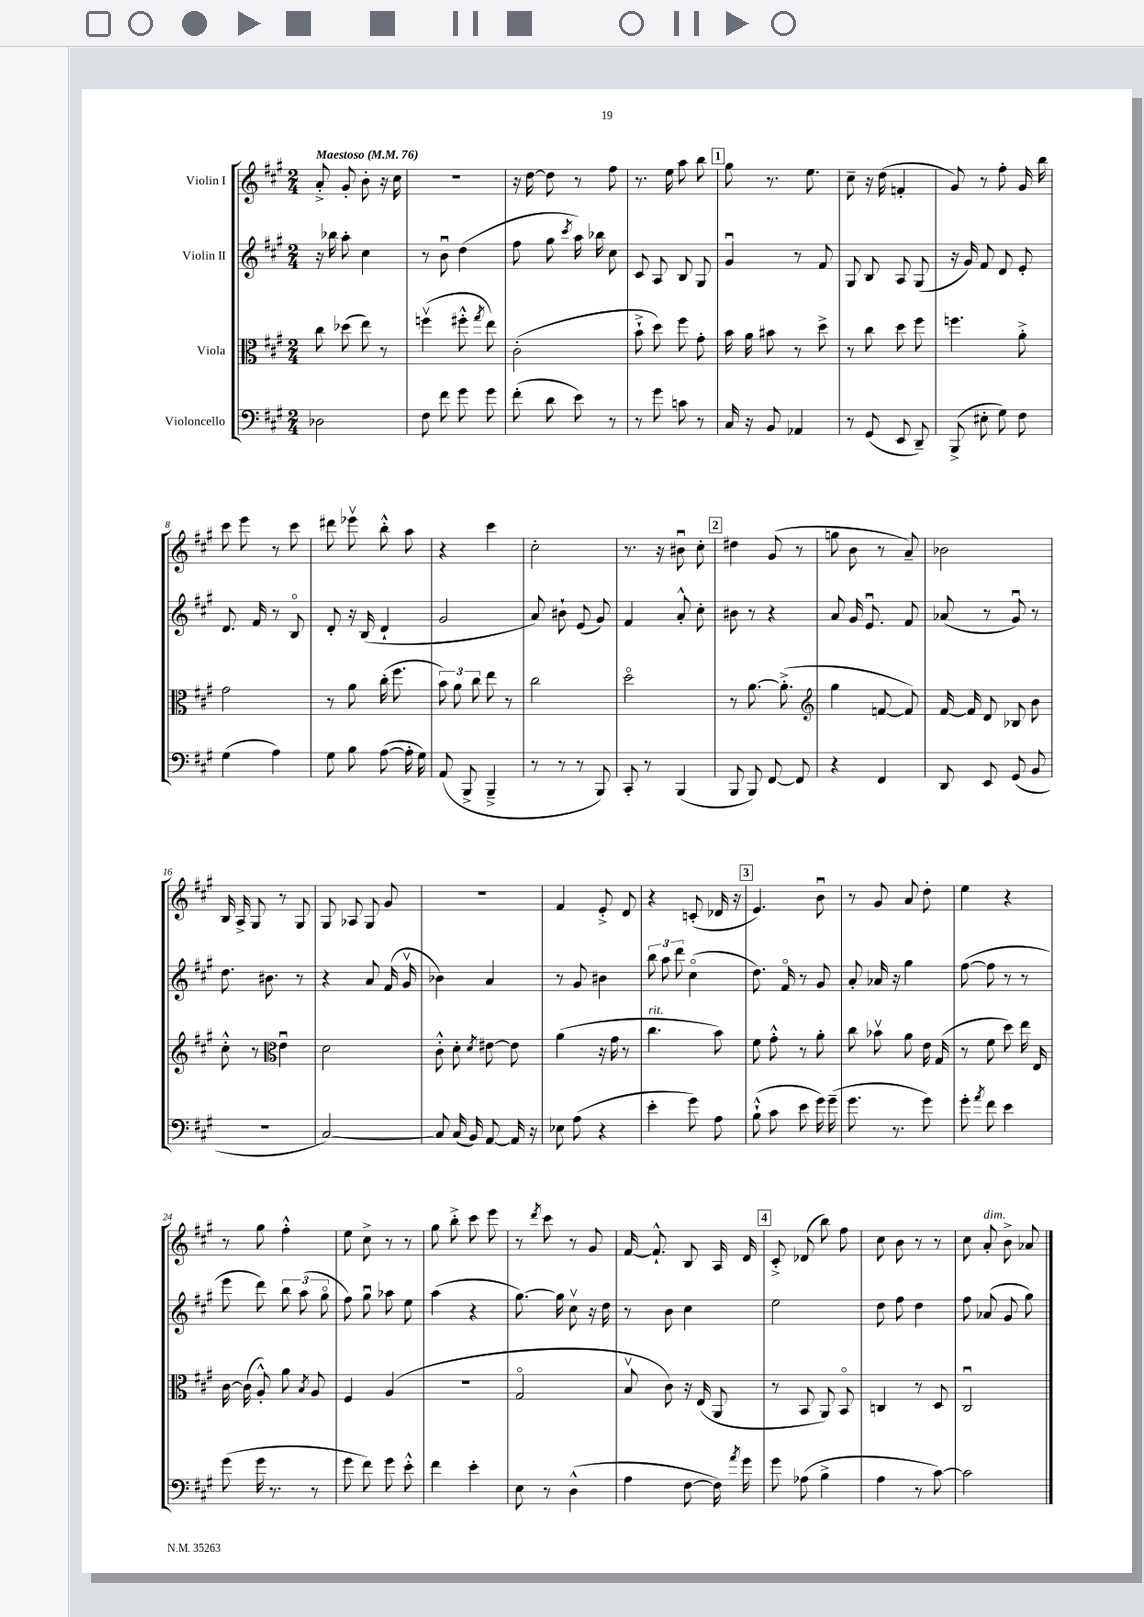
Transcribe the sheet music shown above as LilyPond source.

<<
\new StaffGroup <<
\new Staff = "s0" \with { instrumentName = "Violin I" } {
    \clef treble \key a \major \numericTimeSignature \time 2/4 \tempo "Maestoso" 4 = 76
    \autoBeamOff a'8-.-> gis'8-. b'8-. r16 cis''16 |
    R2 |
    r16 d''16~ d''8 r8 fis''8 |
    r8. e''16 a''8 b''8 |
    \mark \markup { \box "1" } gis''8 r8. e''8. |
    cis''8-- r16 d''16( f'4-. |
    gis'8) r8 fis''8-. gis'16 b''16 |
    cis'''8 e'''8 r8 cis'''8 |
    dis'''8 ees'''8\upbow b''8-.-^ a''8 |
    r4 cis'''4 |
    cis''2-. |
    r8. r16 bis'8\downbow cis''8-. |
    \mark \markup { \box "2" } dis''4 gis'8( r8 |
    g''8 b'8 r8 a'8--) |
    bes'2 |
    b16 a16-> gis8 r8 gis8 |
    gis8 aes8 gis8 gis'8 |
    R2 |
    fis'4 e'8-.-> d'8 |
    r4 c'8-.( des'16 r16 |
    \mark \markup { \box "3" } e'4.) b'8\downbow |
    r8 gis'8 a'8 d''8-. |
    e''4 r4 |
    r8 gis''8 fis''4-.-^ |
    e''8 cis''8-> r8 r8 |
    gis''8 b''8-.-> cis'''8 e'''8 |
    r8 \acciaccatura { d'''8 } cis'''8 r8 gis'8 |
    fis'16~ fis'8.-!-^ b8 a16 d'16 |
    \mark \markup { \box "4" } cis'8-.-> des'8( b''8) fis''8 |
    cis''8 b'8 r8 r8 |
    cis''8 a'8-.^\markup { \italic "dim." } b'8-> aes'8 \bar "|." |
}
\new Staff = "s1" \with { instrumentName = "Violin II" } {
    \clef treble \key a \major \numericTimeSignature \time 2/4
    \autoBeamOff r16 bes''16 a''8-. cis''4 |
    r8 b'8\downbow d''4( |
    fis''8 gis''8 \acciaccatura { cis'''8 } a''16) bes''16 cis''8 |
    cis'8 a8 b8 gis8 |
    \mark \markup { \box "1" } gis'4\downbow r8 fis'8 |
    gis8 b8 a8 gis8( |
    r16 gis'16) fis'8 d'8 e'8-. |
    d'8. fis'16 r8 b8\flageolet |
    d'8-. r16 b16( d'4-! |
    gis'2 |
    a'8) bis'8-! e'8( gis'8) |
    fis'4 a'8-.-^ cis''8-. |
    \mark \markup { \box "2" } bis'8 r8 r4 |
    a'8 gis'16 e'8.\downbow fis'8 |
    aes'8( r8 gis'8\downbow) r8 |
    d''8. bis'8. r8 |
    r4 a'8 fis'16( gis'16\upbow |
    bes'4) a'4 |
    r8 gis'8 bis'4 |
    \tuplet 3/2 { b''8 a''8 d'''8 } cis''4\flageolet( |
    \mark \markup { \box "3" } d''8.) fis'16\flageolet r8 gis'8 |
    a'8-. aes'16 r16 gis''4 |
    fis''8~( fis''8 r8 r8 |
    e'''8 d'''8) \tuplet 3/2 { b''8 a''8( gis''8\flageolet } |
    fis''8) gis''8\downbow aes''8 e''8 |
    a''4( r4 |
    gis''8.~) gis''16 cis''8\upbow r16 d''16 |
    r8 b'8 cis''4 |
    \mark \markup { \box "4" } e''2 |
    d''8 fis''8 d''4 |
    fis''8 aes'8( gis'8 gis''8) \bar "|." |
}
\new Staff = "s2" \with { instrumentName = "Viola" } {
    \clef alto \key a \major \numericTimeSignature \time 2/4
    \autoBeamOff cis''8 des''8( e''8) r8 |
    f''4\upbow( fis''8-.-^ \acciaccatura { gis''8 } e''8) |
    cis'2-.( |
    b'8-!-> d''8) fis''8 gis'8-. |
    \mark \markup { \box "1" } b'16 a'16 bis'8 r8 d''8-> |
    r8 cis''8 d''8 fis''8 |
    f''4. a'8-.-> |
    gis'2 |
    r8 a'8 cis''16-.( fis''8. |
    \tuplet 3/2 { b'8) a'8 cis''8 } e''8 r8 |
    cis''2 |
    d''2\flageolet |
    \mark \markup { \box "2" } r8 a'8.~ a'8.-.->( |
    \clef treble gis''4 f'8~ f'8) |
    fis'16~ fis'16 d'8 bes8 b'8 |
    cis''8-.-^ r8 \clef alto e'4\downbow |
    d'2 |
    cis'8-.-^ d'8-. \acciaccatura { d'8 } eis'8~ eis'8 |
    a'4( r16 gis'16 r8 |
    cis''4.^\markup { \italic "rit." } b'8) |
    \mark \markup { \box "3" } fis'8 gis'8-.-^ r8 a'8-. |
    cis''8 bes'8\upbow a'8 e'16 gis16( |
    r8 fis'8 d''8) e''16 e16 |
    cis'16~ cis'16( a8-.-^) a'8 \acciaccatura { b8 } a8 |
    fis4 a4( |
    r2 |
    gis2\flageolet |
    b8\upbow cis'8) r16 e16( a,8 |
    \mark \markup { \box "4" } r8 b,8 a,8) b,8\flageolet |
    c4 r8 d8 |
    cis2\downbow \bar "|." |
}
\new Staff = "s3" \with { instrumentName = "Violoncello" } {
    \clef bass \key a \major \numericTimeSignature \time 2/4
    \autoBeamOff des2 |
    fis8 fis'8 gis'8 gis'8 |
    fis'8-.( d'8 e'8) r8 |
    r8 gis'8 c'8 r8 |
    \mark \markup { \box "1" } cis16 r16 b,8 aes,4 |
    r8 gis,8( e,8 d,8--) |
    b,,8->( eis8-. gis8) fis8 |
    gis4( a4) |
    gis8 b8 a8~( a16-. gis16) |
    a,8( b,,8-> b,,4---> |
    r8 r8 r8 b,,8) |
    cis,8-. r8 b,,4( |
    \mark \markup { \box "2" } b,,8 b,,8) fis,8~ fis,8 |
    r4 fis,4 |
    d,8 e,8 gis,8( b,8 |
    R2 |
    cis2~) |
    cis8 cis16( b,16) a,8~ a,16 r16 |
    ees8 a8( r4 |
    e'4-. gis'8) a8 |
    \mark \markup { \box "3" } b8-!-^( cis'8 e'8 gis'16) gis'16--( |
    gis'8. r8. gis'8) |
    gis'8-. \acciaccatura { a'8 } fis'8 e'4 |
    gis'8( gis'16 r8. r8 |
    gis'8 fis'8) gis'8 e'8-.-^ |
    fis'4 e'4-. |
    e8 r8 d4-^( |
    a4 fis8~ fis16) \acciaccatura { a'8 } gis'16 |
    \mark \markup { \box "4" } gis'8 aes8( b4-> |
    a4 r8 cis'8~) |
    cis'2 \bar "|." |
}
>>
>>
